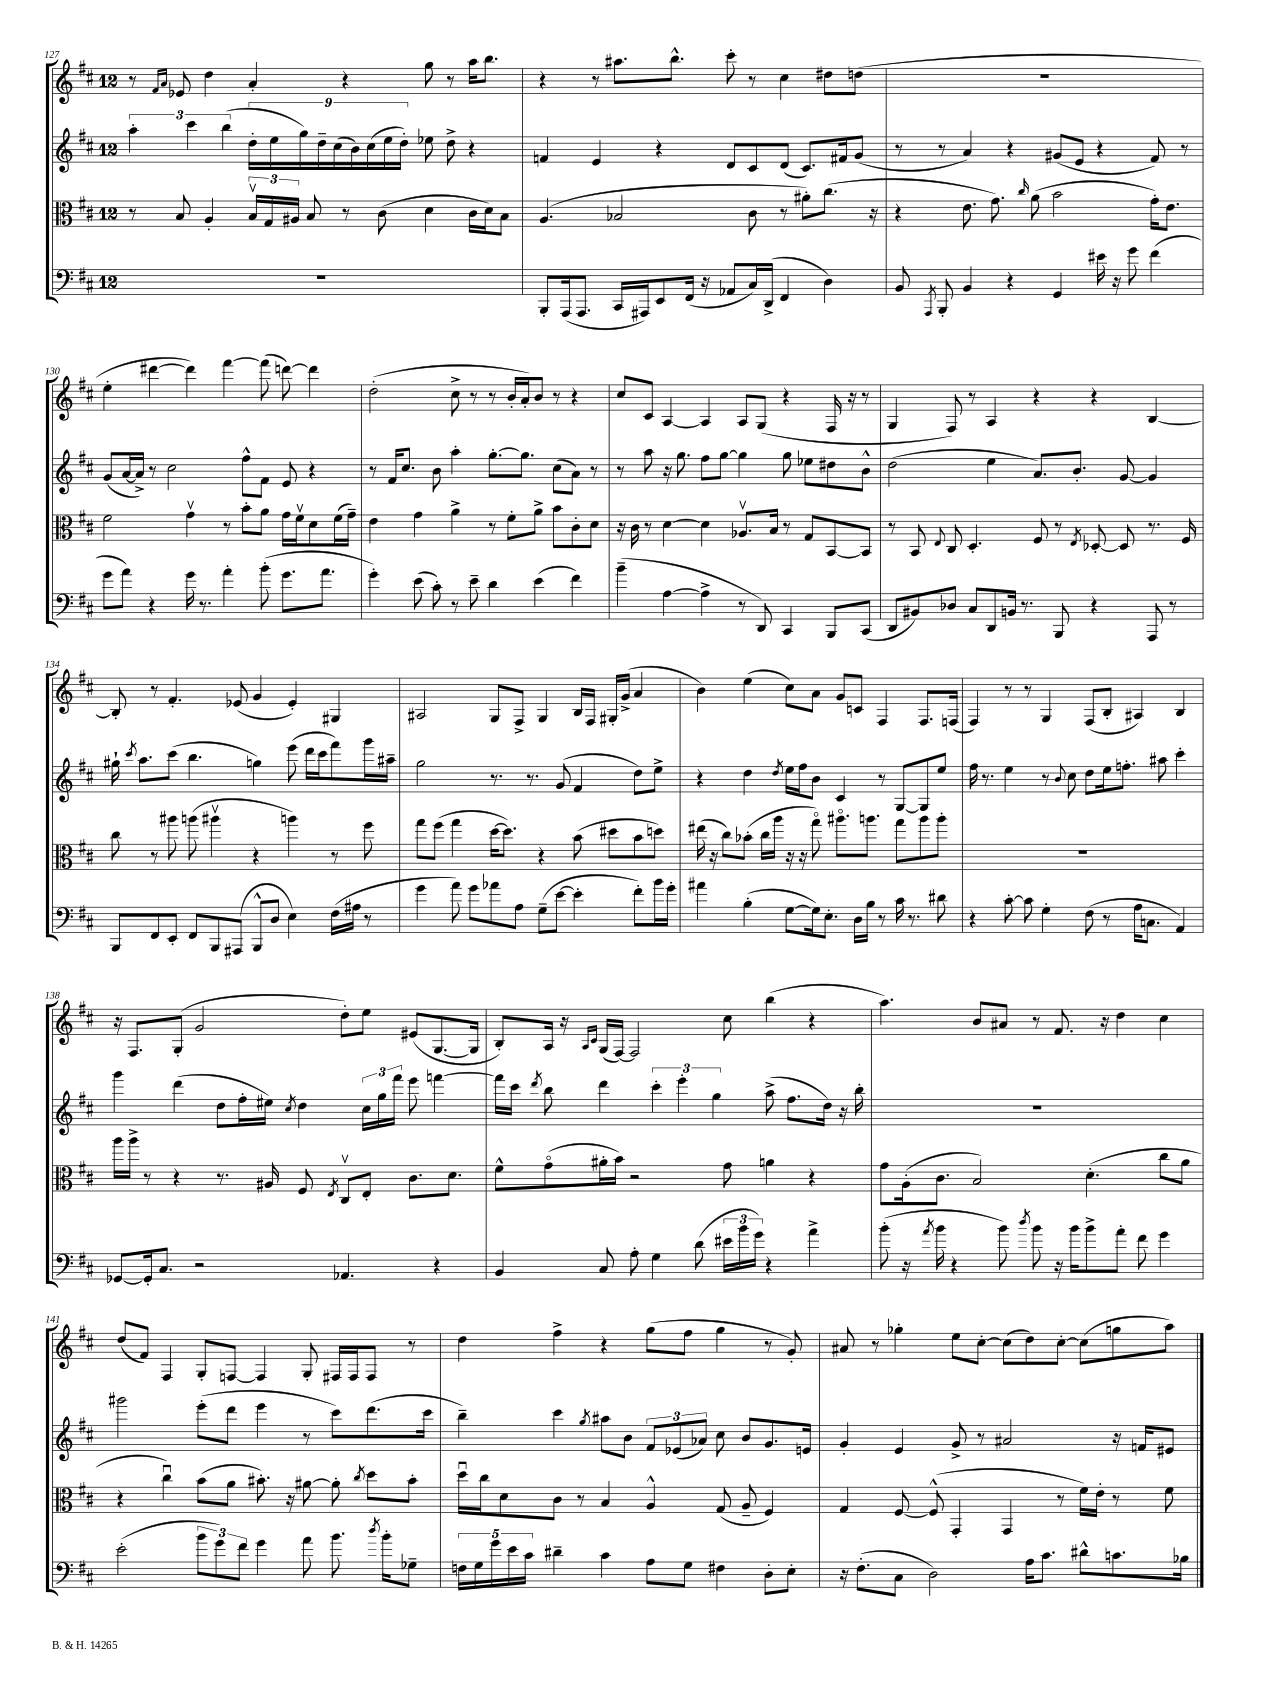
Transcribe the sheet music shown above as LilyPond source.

<<
\new StaffGroup <<
\new Staff = "s0" {
    \clef treble \key d \major \once \override Staff.TimeSignature.style = #'single-digit \time 12/8
    \autoBeamOff r8 \grace { fis'16[ a'16] } ees'8 d''4 a'4-. r4 g''8 r8 a''16[ b''8.] |
    r4 r8 ais''8.[ b''8.]-^ cis'''8-. r8 cis''4 dis''8[ d''8]( |
    R1. |
    e''4-. dis'''4~ dis'''4) fis'''4~ fis'''8( d'''8~) d'''4 |
    d''2-.( cis''8-> r8 r8 b'16[-. a'16-.) b'8] r8 r4 |
    cis''8[ cis'8] a4~ a4 a8[ g8]( r4 fis16 r16 r8 |
    g4 fis8) r8 a4 r4 r4 b4~ |
    b8-. r8 fis'4.-. ees'8( g'4 ees'4-.) gis4 |
    ais2 g8[ fis8]-> g4 b16[ fis16] gis16[-. g'16]->( a'4 |
    b'4) e''4( cis''8[) a'8] g'8[ c'8] fis4 fis8.[ f16]( |
    fis4) r8 r8 g4 fis8[( b8]-. ais4) b4 |
    r16 fis8.[ g8]-.( g'2 d''8[-.) e''8] eis'8[( g8.~ g16] |
    b8[-.) a16] r16 \grace { a16[ cis'16] } g16[( fis16]~) fis2 cis''8 b''4( r4 |
    a''4.) b'8[ ais'8] r8 fis'8. r16 d''4 cis''4 |
    d''8[( fis'8]) fis4 g8[-. f8]~ f4 g8-. fis16[ fis16 fis8] r8 |
    d''4 fis''4-> r4 g''8[( fis''8] g''4 r8 g'8-.) |
    ais'8 r8 ges''4-. e''8[ cis''8]~-. cis''8[( d''8) cis''8]~-. cis''8[( g''8 a''8]) \bar "|." |
}
\new Staff = "s1" {
    \clef treble \key d \major \once \override Staff.TimeSignature.style = #'single-digit \time 12/8
    \autoBeamOff \tuplet 3/2 { a''4-. cis'''4 b''4( } \tuplet 9/8 { d''16[-. e''16 g''16) d''16-- cis''16( b'16) cis''16( e''16 d''16]-.) } ees''8 d''8-> r4 |
    f'4 e'4 r4 d'8[ cis'8 d'8]( cis'8.[) fis'16 g'8]( |
    r8 r8 a'4) r4 gis'8[( e'8] r4 fis'8) r8 |
    g'8[( a'16~ a'16]->) r8 cis''2 fis''8[-^ fis'8] e'8 r4 |
    r8 fis'16[ cis''8.] b'8 a''4-. g''8.[~-. g''8.] cis''8[( a'8]) r8 |
    r8 a''8 r16 g''8. fis''8[ g''8]~ g''4 g''8 ees''8[ dis''8 b'8]-^ |
    d''2( e''4 a'8.[) b'8.]-. g'8~ g'4 |
    gis''16-! \acciaccatura { cis'''8 } a''8.[ cis'''8]( b''4. g''4) e'''8( d'''16[ cis'''16 fis'''8) g'''16 ais''16]-- |
    g''2 r8. r8. g'8( fis'4 d''8[) e''8]-> |
    r4 d''4 \acciaccatura { d''8 } e''16[ fis''16 b'8] cis'4 r8 g8[~ g8 e''8] |
    fis''16 r8. e''4 r8 \appoggiatura { b'8 } cis''8 d''8[ e''16 f''8.]-. ais''8 cis'''4-. |
    g'''4 d'''4( d''8[ fis''16-. eis''16]) \acciaccatura { cis''8 } d''4 \tuplet 3/2 { cis''16[ g''16 fis'''16] } e'''8 f'''4~ |
    f'''16[ cis'''16] \acciaccatura { d'''8 } b''8 d'''4 \tuplet 3/2 { cis'''4-. e'''4-. g''4 } a''8->( fis''8.[ d''16]) r16 b''16-. |
    R1. |
    gis'''2 e'''8[-.( d'''8] e'''4 r8 cis'''8[) d'''8.( cis'''16] |
    b''4--) cis'''4 \acciaccatura { g''8 } ais''8[ b'8] \tuplet 3/2 { fis'8[ ees'8( aes'8]) } cis''8 b'8[ g'8. e'16] |
    g'4-. e'4 g'8-> r8 ais'2 r16 f'16[ eis'8] \bar "|." |
}
\new Staff = "s2" {
    \clef alto \key d \major \once \override Staff.TimeSignature.style = #'single-digit \time 12/8
    \autoBeamOff r8 b8 a4-. \tuplet 3/2 { b16[\upbow g16 ais16] } b8 r8 cis'8( d'4 cis'16[ d'16) b8] |
    a4.( bes2 cis'8 r8 ais'8[-.) cis''8.]( r16 |
    r4 e'8. g'8.) \grace { cis''16 } a'8( b'2 g'16[-.) e'8.] |
    fis'2 g'4\upbow r8 b'8[-. a'8] g'16[ fis'16\upbow d'8 fis'16( g'16]--) |
    e'4 g'4 a'4-> r8 fis'8[-. a'8]-> b'8[ cis'8-. d'8] |
    r16 cis'16 r8 d'4~ d'4 aes8.[\upbow b16] r8 g8[ b,8~ b,8] |
    r8 b,8 \appoggiatura { e8 } cis8 d4.-. fis8 r8 \acciaccatura { e8 } des8~-. des8 r8. fis16 |
    cis''8 r8 ais''8 a''8( ais''4\upbow r4 a''4) r8 fis''8 |
    g''8[ fis''8]( g''4 d''16[~ d''8.]) r4 b'8( dis''8[ b'8 d''8]) |
    eis''16( r16 cis''8[) bes'8]-.( cis''16[ a''16] r16 r16 g''8\flageolet) ais''8.[\flageolet a''8.] g''8[ a''8 a''8]-. |
    R1. |
    a''16[ a''16]-> r8 r4 r8. ais16 fis8 \acciaccatura { e8 } cis8[\upbow e8]-. cis'8.[ d'8.] |
    fis'8[-^ g'8\flageolet( ais'16-. b'16]) r2 g'8 a'4 r4 |
    g'8[ a16-.( cis'8.] b2) d'4.-.( cis''8[ a'8] |
    r4 cis''4\downbow) b'8[( a'8] bis'8.-.) r16 ais'8~ ais'8-. \acciaccatura { cis''8 } d''8[ bis'8]-. |
    d''16[\downbow cis''16 d'8 cis'8] r8 b4 a4-^ g8( a8-- fis4) |
    g4 fis8~ fis8-^( g,4-. g,4 r8 fis'16[) e'16]-. r8 fis'8 \bar "|." |
}
\new Staff = "s3" {
    \clef bass \key d \major \once \override Staff.TimeSignature.style = #'single-digit \time 12/8
    \autoBeamOff R1. |
    b,,8[-. a,,16( a,,8.] cis,16[ ais,,16) e,8 fis,16]( r16 aes,8[ cis16) d,16]->( fis,4 d4) |
    b,8 \acciaccatura { a,,8 } b,,8-. b,4 r4 g,4 eis'16 r16 g'8 fis'4( |
    g'8[ a'8]) r4 g'16 r8. a'4-. b'8-.( g'8.[ a'8.] |
    g'4-.) e'8( cis'8-.) r8 e'8-- d'4 e'4( fis'4) |
    b'4--( a4~ a4-> r8 d,8) cis,4 b,,8[ cis,8]( |
    d,8[ bis,8) des8] cis8[ d,8 b,16] r8. b,,8 r4 a,,8 r8 |
    b,,8[ fis,8 e,8]-. fis,8[ b,,8 ais,,8]( b,,8[-^ d8] e4) fis16[( ais16] r8 |
    g'4 a'8) g'8[ aes'8 a8] g8[--( e'8]~ e'4-. fis'8[-.) b'16 g'16]-. |
    ais'4 b4-.( g8[~ g16) e8.]-. d16[ b16] r8 cis'16 r8. dis'8 |
    r4 cis'8~-. cis'8 g4-. fis8( r8 a16[ c8.] a,4) |
    ges,8[~ ges,16-. cis8.] r2 aes,4. r4 |
    b,4 cis8 a8-. g4 d'8( \tuplet 3/2 { eis'16[ b'16 g'16]) } r4 a'4-> |
    b'8-.( r16 \acciaccatura { a'8 } b'16 r4 b'8) \acciaccatura { d''8 } b'8 r16 b'16[ b'8-> a'8]-. fis'8 g'4 |
    e'2-.( \tuplet 3/2 { b'8[ g'8) fis'8] } g'4 a'8 b'8. \acciaccatura { d''8 } b'16[-. ges8]-- |
    \tuplet 5/4 { f16[ g16 g'16 e'16 cis'16] } dis'4-- cis'4 a8[ g8] fis4 d8[-. e8]-. |
    r16 fis8.[-.( cis8] d2) a16[ cis'8.] dis'8[-^ c'8. bes16] \bar "|." |
}
>>
>>
\layout { \context { \Score currentBarNumber = #127 } }
